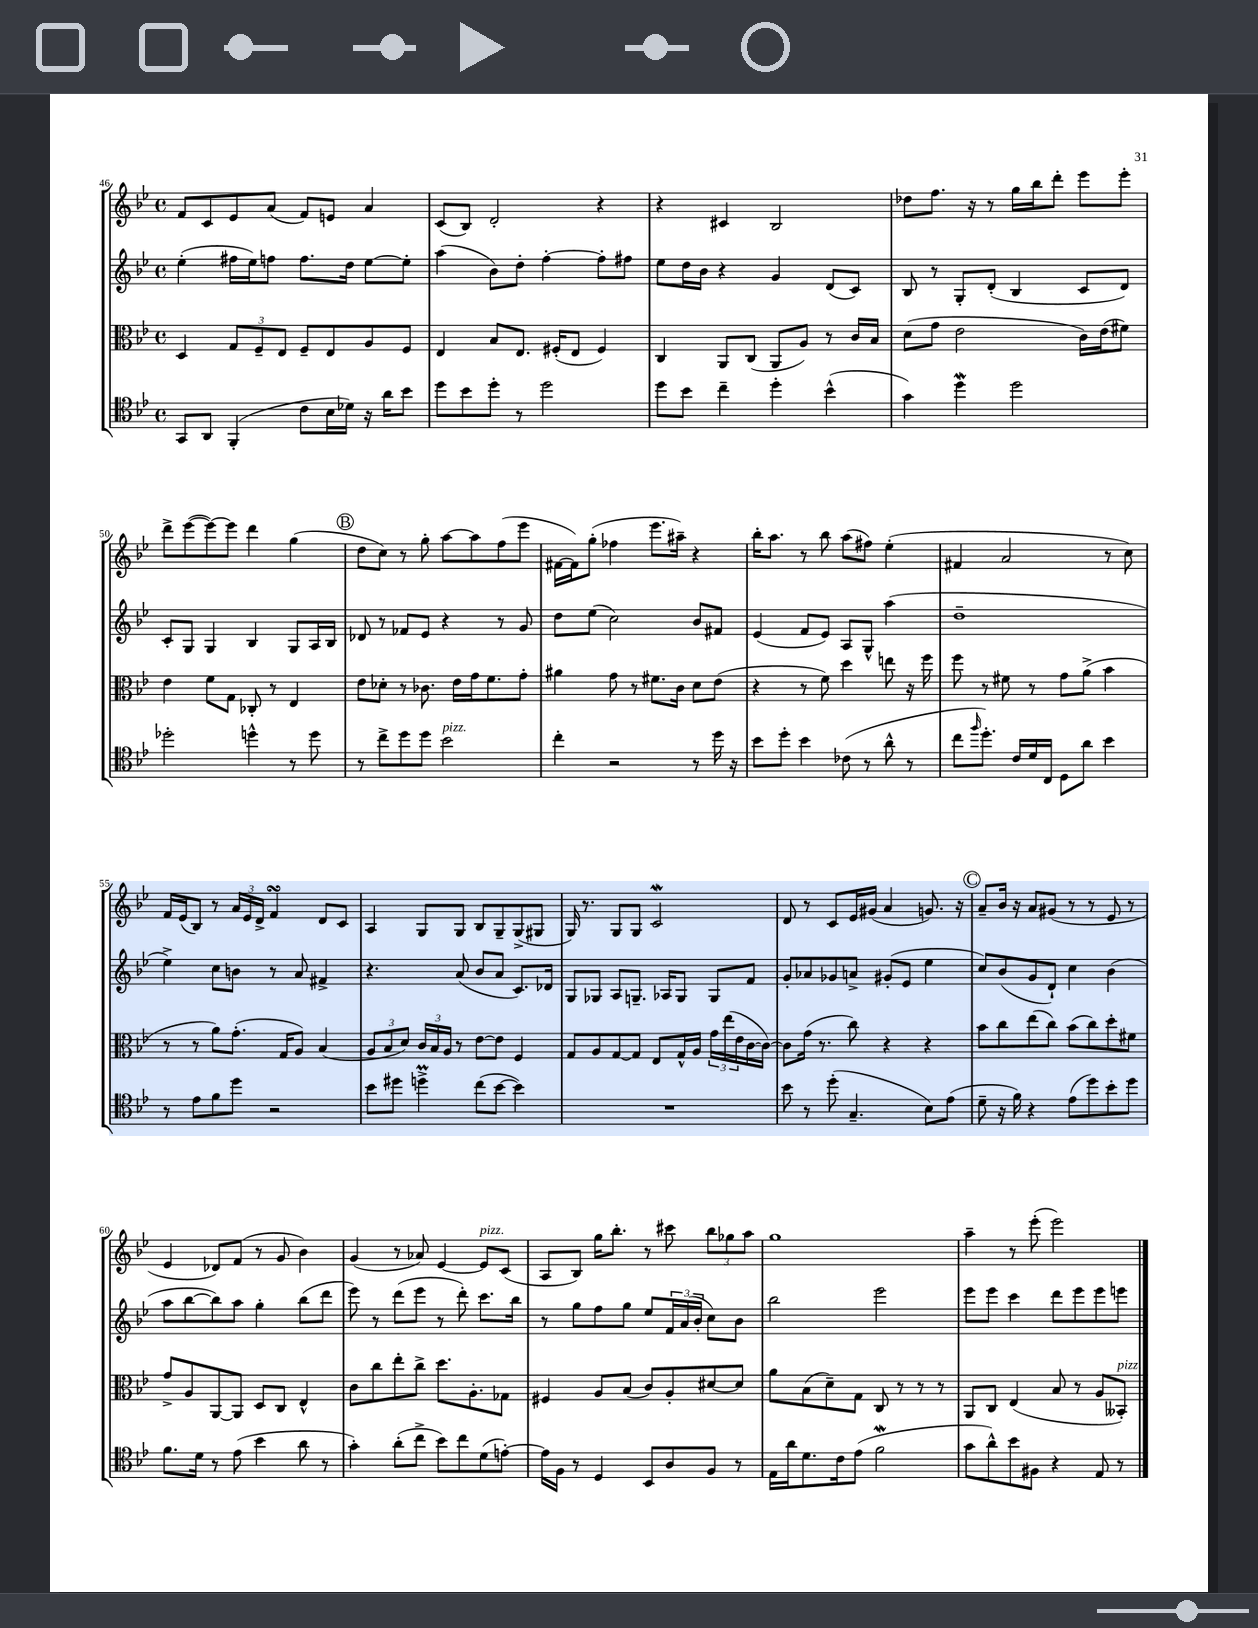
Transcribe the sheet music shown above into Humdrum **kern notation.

**kern	**kern	**kern	**kern
*part4	*part3	*part2	*part1
*staff4	*staff3	*staff2	*staff1
*clefC4	*clefC3	*clefG2	*clefG2
*k[b-e-]	*k[b-e-]	*k[b-e-]	*k[b-e-]
*M4/4	*M4/4	*M4/4	*M4/4
*met(c)	*met(c)	*met(c)	*met(c)
=46	=46	=46	=46
8GG/L	4D/	(4ee-'\	8f/L
8AA/J	.	.	8c/
(4FF'/	12G/L	16ff#X\LL	8e-/
.	.	16ee-\J)	.
.	12F~/	.	.
.	.	8ffn\J	(8a/J
.	12E-/J	.	.
8c\L	8F~/L	8.ff\L	8f/L)
16B-\L	8E-/	.	8en/J
16d-X\JJ)	.	16dd\Jk	.
16r	8A/	[8ee-\L	4a/
16a\KL	.	.	.
8b-\J	8F/J	8ee-'\J]	.
=47	=47	=47	=47
8dd\L	4E-/	(4aa\	(8c/L
8b-\	.	.	8B-/J)
8dd'\J	8B-/L	8b-\L)	2d'/
8r	8.E-/J	8dd'\J	.
2dd\	.	[4ff'\	.
.	(16F#X'/KL	.	.
.	8E-/J	.	.
.	4F#/)	8ff'\L]	4r
.	.	8ff#X\J	.
=48	=48	=48	=48
8dd\L	4C/	8ee-\L	4r
8b-\J	.	16dd\L	.
.	.	16b-\JJ	.
4cc~\	8AA/L	4r	4c#X/
.	(8C/J	.	.
4dd'\	8AA/L	4g/	2B-/
.	8A/J)	.	.
(4b-^^\	8r	(8d/L	.
.	16c/LL	8c/J)	.
.	16B-/JJ	.	.
=49	=49	=49	=49
4g\)	(8d\L	8B-/	8dd-X\L
.	8g\J	8r	8.ff\J
4ddW\	2e-\	8G'/L	.
.	.	.	16r
.	.	(8d'/J	8r
2dd\	.	4B-/	16gg\LL
.	.	.	16bb-\J
.	.	.	8ddd'\J
.	16c\LL)	8c/L	8eee-\L
.	(16e-\J	.	.
.	8f#X\J)	8d/J)	8eee-'\J
!!LO:LB:g=z
=50	=50	=50	=50
2dd-X'\	4e-\	8c'/L	8ddd^\L
.	.	8G/J	([8eee-\
.	8f\L	4G/	8eee-\_)
.	8G\J	.	8eee-\J]
4ddn^^\	8C-X'/	4B-/	4ddd\
.	8r	.	.
8r	4E-/	8G/L	(4gg\
8dd\	.	16A/L	.
.	.	16B-/JJ	.
!!LO:REH:place=s1:t=B
=51	=51	=51	=51
8r	8e-\L	8d-X/	8dd\L
8cc^\L	8d-X'\J	8r	8cc\J)
8dd\	8r	8f-X/L	8r
8dd\J	8.c-X\	8e-/J	8gg'\
!LO:TX:a:i:t=pizz.	!	!	!
2b-\	.	4r	[8aa\L
.	16e-\LL	.	.
.	16g\J	.	8aa\]
.	8.f\	.	.
.	.	8r	(8ff\
.	8g'\J	8g/	8eee-\J
=52	=52	=52	=52
4cc'\	4a#X\	8dd\L	[16f#X\LL
.	.	.	16f#\J])
.	.	(8ee-\J	(8gg'\J
2r	8g\	2cc\)	4ff-X\
.	8r	.	.
.	8.f#X\L	.	8.eee-\L
.	16c\Jk	.	16aa#X~\Jk)
8r	8d\L	8b-/L	4r
16dd\	(8e-\J	8f#X/J	.
16r	.	.	.
=53	=53	=53	=53
8b-\L	4r	(4e-/	16bb-'\KL
.	.	.	8.aa\J
8dd'\J	.	.	.
4b-\	8r	8f/L	8r
.	8f\)	8e-/J)	8bb-\
(8c-X\	4dd\	8A/L	(8aa\L
8r	.	8G^^/J	8ff#X\J)
8a^^\	8een\	(4aa\	(4ee-'\
8r	16r	.	.
.	16ff\	.	.
=54	=54	=54	=54
8cc\L	8ff\	1dd~	4f#X/
16qqff/	.	.	.
8.dd'\J)	8r	.	.
.	8f#X\	.	2a/
16c/LL	.	.	.
16d/	8r	.	.
16C/JJ	.	.	.
8D\L	8g\L	.	.
8a\J	(8a^\J	.	.
4b-\	4b-\	.	8r
.	.	.	8cc\)
!!LO:LB:g=z
=55	=55	=55	=55
8r	8r	4ee-^\)	16f/LL
.	.	.	(16e-/J
8e-\L	8r	.	8B-/J)
8f\	8a\L)	8cc\L	8r
8dd\J	(8.g'\J	8bn\J	24a/LL
.	.	.	24e-/
.	.	.	24d^/JJ
2r	.	8r	4fsSSS/
.	16G/KL	.	.
.	8A/J)	8a/	.
.	(4B-/	4f#X^/	8d/L
.	.	.	8c/J
=56	=56	=56	=56
8b-\L	12A/L	4.r	4A/
.	12B-/	.	.
8dd#X\J	.	.	.
.	12d/J)	.	.
4ddnm^\	24c/LL	.	8G/L
.	24B-/	.	.
.	24A/JJ	.	.
.	8r	(8a/	8G/J
(8cc\L	[8e-\L	8b-/L	8B-/L
[8b-\J	8e-\J]	8a/J	8G~/
4b-\])	4F/	8.c/L)	(8G^/
.	.	.	8G#X/J
.	.	16d-X/Jk	.
=57	=57	=57	=57
1r	8G/L	8G/L	16G/)
.	.	.	8.r
.	8A/	8G-X/J	.
.	[8G/	8A/L	8G/L
.	8G/J]	8.Gn~/J	8G/J
.	8E-/L	.	2cW/
.	.	16A-X/KL	.
.	16G^^/L	8G/J	.
.	16A/JJ	.	.
.	24g\LL	8G/L	.
.	(24ee-\	.	.
.	24e-\	.	.
.	[16c\	8f/J	.
.	16c\JJ_)	.	.
=58	=58	=58	=58
8b-\	8c\L]	8g'/L	8d/
8r	(16g\Jk	8a-X/	8r
.	8.r	.	.
(8dd'\	.	8g-X/	8c/L
4.G~/	8cc\)	8an^/J	16e-/L
.	.	.	(16g#X/JJ
.	4r	(8g#X'/L	4a/
.	.	8e-/J	.
8B-\L)	4r	4ee-\	8.gn/)
(8e-\J	.	.	.
.	.	.	16r
!!LO:REH:place=s1:t=C
=59	=59	=59	=59
8d~\	8b-\L	8cc/L)	8a~/L
16r	8cc\	(8b-/	16b-/Jk
16f\)	.	.	16r
4r	(8ee-\	8g/	8a/L
.	8cc\J)	8d`/J)	(8g#X/J
(8e-\L	(8b-\L	4cc\	8r
8dd\)	8cc\)	.	8r
8b-'\	8dd'\	(4b-\	8e-/
8dd\J	8f#X\J	.	8r
!!LO:LB:g=z
=60	=60	=60	=60
8.f\L	8g^/L	8aa\L	4e-/
.	8A/	[8bb-\	.
16d\Jk	.	.	.
8r	[8AA/	8bb-\])	8d-X/L)
(8e-\	8AA/J]	8aa\J	(8f/J
4b-\	8D/L	4gg'\	8r
.	8C/J	.	8g/
8a\	4E-^^/	(8bb-\L	4b-\)
8r	.	8ddd\J	.
=61	=61	=61	=61
4g'\)	8c\L	8eee-\)	(4g/
.	8cc\	8r	.
(8a'\L	8ee-'\	(8ddd\L	8r
8cc^\J	8cc^\J	8eee-\J	8a-X/)
8b-\L)	8.dd\L	8r	[4e-/
8cc\	.	8ddd'\)	.
.	8.A'\	.	.
!	!	!	!LO:TX:a:i:t=pizz.
(8d\	.	8.ccc\L	8e-/L]
[8en'\J)	8G-X\J	.	(8c/J
.	.	16bb-\Jk	.
=62	=62	=62	=62
16e\LL]	4F#X/	8r	8A/L
16F\JJ	.	.	.
8r	.	8gg\L	8B-/J)
4D/	8A/L	8ff\	16gg\KL
.	.	.	8.bb-'\J
.	(8B-/J	8gg\J	.
8BB-/L	8c/L)	8ee-/L	8r
8A/	8A'/	24f/L	8ccc#X\
.	.	(24a/	.
.	.	24b-'/JJ	.
8F/J	[8d#X/	8cc\L)	12bb-\L
.	.	.	12gg-X\
8r	8d#/J]	8b-\J	.
.	.	.	12aa\J
=63	=63	=63	=63
16E-\LL	8a\L	2bb-\	1gg
16a\J	.	.	.
8.d\	(8B-\	.	.
.	8d~\)	.	.
16c\k	.	.	.
(8e-\J	8G\J	.	.
2fW\	8C/	2eee-\	.
.	8r	.	.
.	8r	.	.
.	8r	.	.
=64	=64	=64	=64
8g\L	8AA/L	8eee-\L	4aa~\
8a^^\)	8C/J	8eee-\J	.
8b-\	(4E-/	4ccc\	8r
8F#X\J	.	.	(8eee-'\
4r	8B-/	8ddd\L	2eee-\)
.	8r	8eee-\	.
8E-/	8A/L	8eee-\	.
!	!LO:TX:a:i:t=pizz.	!	!
8r	8BB--X'/J)	8eeen\J	.
==	==	==	==
*-	*-	*-	*-
